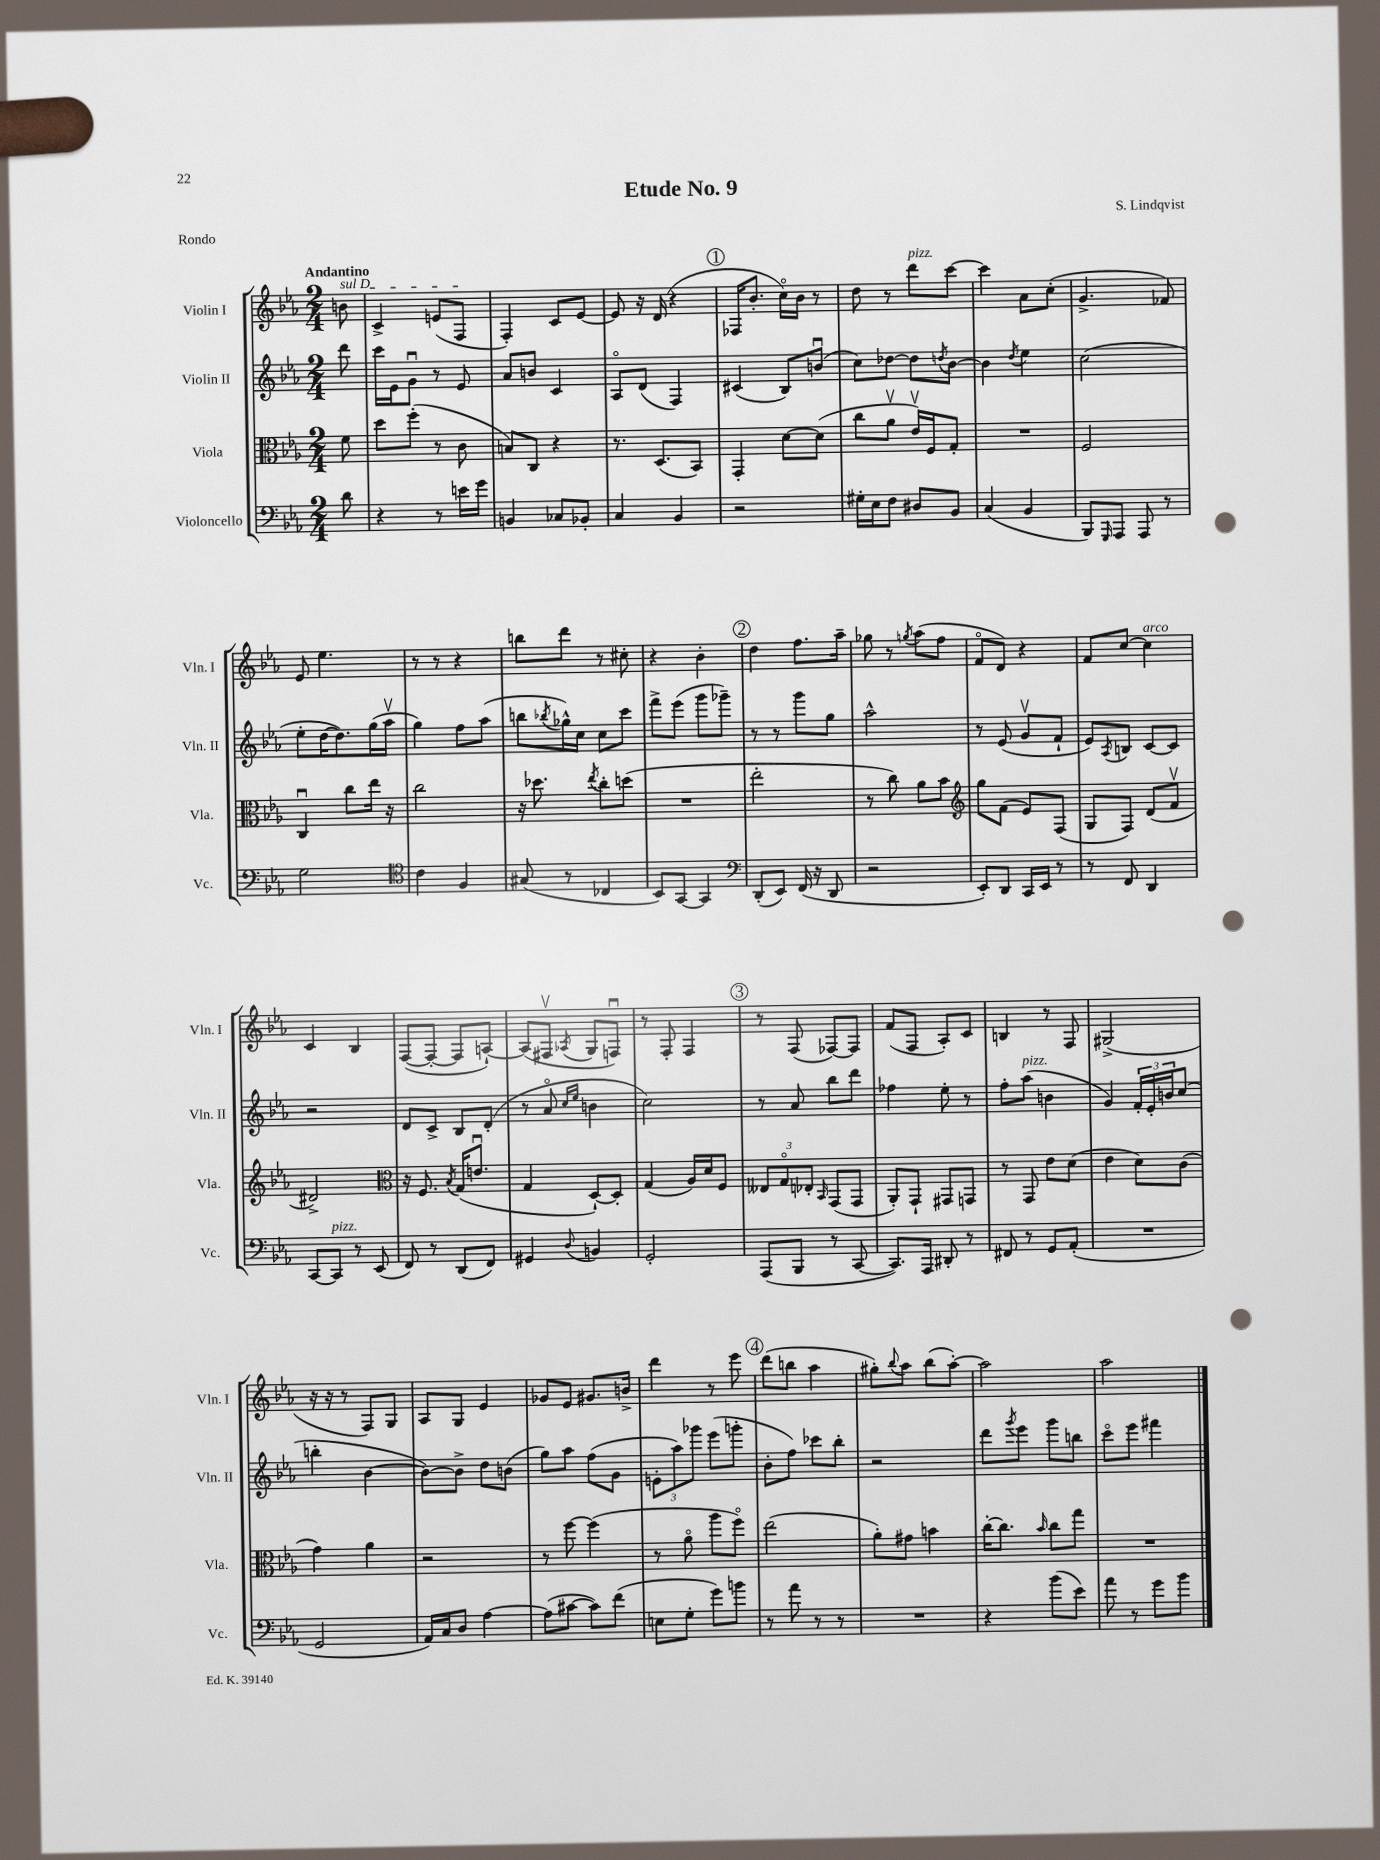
\header { title = "Etude No. 9" composer = "S. Lindqvist" piece = "Rondo" }
<<
\new StaffGroup <<
\new Staff = "s0" \with { instrumentName = "Violin I" shortInstrumentName = "Vln. I" } {
    \clef treble \key ees \major \numericTimeSignature \time 2/4 \partial 8 \tempo "Andantino"
    \once \override TextSpanner.bound-details.left.text = \markup { \italic "sul D" } b'8\startTextSpan |
    c'4-> e'8( f8\stopTextSpan |
    f4-.) c'8 ees'8~ |
    ees'8 r16 d'16( r4 |
    \mark \markup { \circle "1" } fes16 bes'8.-. c''16\flageolet) bes'16 r8 |
    d''8 r8 d'''8^\markup { \italic "pizz." } c'''8~ |
    c'''4 aes'8 c''8-.( |
    g'4.-> fes'8) |
    ees'8 ees''4. |
    r8 r8 r4 |
    b''8 d'''8 r8 cis''8-. |
    r4 bes'4-. |
    \mark \markup { \circle "2" } d''4 f''8. aes''16-- |
    ges''8 r8 \acciaccatura { g''8 } aes''8( f''8 |
    f'8\flageolet d'8) r4 |
    f'8 c''8~ c''4^\markup { \italic "arco" } |
    c'4 bes4 |
    f8~( f8~-. f8 a8~-!) |
    a8( fis8\upbow \acciaccatura { aes8 } g8 f8\downbow) |
    r8 f8-. f4 |
    \mark \markup { \circle "3" } r8 f8( fes8~) fes8 |
    f'8( f8 aes8-.) c'8 |
    b4 r8 f8 |
    gis2->( |
    r16 r16 r8 f8) g8 |
    aes8 g8 ees'4 |
    ges'8 ees'8 gis'8. b'16-> |
    d'''4 r8 ees'''8 |
    \mark \markup { \circle "4" } d'''8( b''8 aes''4 |
    gis''8-.) \appoggiatura { bes''8 } aes''8 bes''8( aes''8~-.) |
    aes''2 |
    aes''2 \bar "|." |
}
\new Staff = "s1" \with { instrumentName = "Violin II" shortInstrumentName = "Vln. II" } {
    \clef treble \key ees \major \numericTimeSignature \time 2/4 \partial 8
    d'''8 |
    c'''16 ees'16 g'8\downbow r8 ees'8 |
    aes'8 b'8 c'4 |
    aes8\flageolet d'8( f4) |
    \mark \markup { \circle "1" } cis'4( bes8) b'8\downbow( |
    c''8) des''8~ des''8 \acciaccatura { d''8 } bes'8~ |
    bes'4 \acciaccatura { d''8 } ees''4 |
    c''2( |
    ees''8-. d''16~ d''8.) g''16( aes''16\upbow |
    g''4) f''8 aes''8( |
    b''8 \acciaccatura { bes''8 } ges''16-^) c''16 c''8 c'''8 |
    f'''8-> ees'''8( g'''8 ges'''8--) |
    \mark \markup { \circle "2" } r8 r8 g'''8 g''8 |
    aes''2-^ |
    r8 ees'8( g'8\upbow f'8-! |
    ees'8) \acciaccatura { aes8 } b8 c'8~ c'8 |
    r2 |
    d'8 c'8-> bes8 d'8-.( |
    r8 aes'8\flageolet \grace { c''16 ees''16 } b'4 |
    c''2) |
    \mark \markup { \circle "3" } r8 aes'8 bes''8 d'''8 |
    fes''4 ees''8-. r8 |
    f''8-. aes''8^\markup { \italic "pizz." }( b'4 |
    g'4) \tuplet 3/2 { f'16-. ees'16-. b'16 } c''8( |
    b''4-. bes'4~ |
    bes'8~) bes'8-> d''8 b'8( |
    g''8) aes''8 f''8( g'8 |
    \tuplet 3/2 { e'8-. aes''8) ges'''8 } ees'''8( g'''8-. |
    \mark \markup { \circle "4" } bes'8-. f''8) ces'''8 bes''8-. |
    r2 |
    d'''8 \acciaccatura { g'''8 } ees'''8 g'''8 b''8 |
    c'''8\flageolet ees'''8 fis'''4 \bar "|." |
}
\new Staff = "s2" \with { instrumentName = "Viola" shortInstrumentName = "Vla." } {
    \clef alto \key ees \major \numericTimeSignature \time 2/4 \partial 8
    f'8 |
    d''8 f''8-.( r8 c'8 |
    b8) c8 r4 |
    r8. d8.( bes,8) |
    \mark \markup { \circle "1" } g,4-. d'8~ d'8( |
    c''8 aes'8\upbow ees'16\upbow) f16 g8-. |
    R2 |
    f2 |
    c4\downbow c''8 ees''16 r16 |
    c''2 |
    r16 des''8. \acciaccatura { ees''8 } c''8-. d''8( |
    R2 |
    \mark \markup { \circle "2" } ees''2-. |
    r8 c''8) aes'8 bes'8 |
    \clef treble g''8 f'8( ees'8) f8( |
    g8 f8) d'8( f'8\upbow |
    dis'2->) |
    \clef alto r16 f8. \acciaccatura { bes8 } g16( e'8.\downbow |
    g4 d8~-!) d8-. |
    g4( aes16) d'16 f8 |
    \mark \markup { \circle "3" } \tuplet 3/2 { eeses8 g8\flageolet ees8-. } \grace { bes,16 } g,8( g,8 |
    aes,8-.) g,8-! gis,8 g,8 |
    r8 g,8 ees'8 d'8( |
    ees'4 d'8) c'8( |
    g'4) aes'4 |
    r2 |
    r8 f''8~ f''4( |
    r8 aes'8\flageolet aes''8 f''8\flageolet) |
    \mark \markup { \circle "4" } ees''2( |
    aes'8-.) gis'8 b'4 |
    c''16~-. c''8. \grace { bes'16 } c''8 g''8 |
    R2 \bar "|." |
}
\new Staff = "s3" \with { instrumentName = "Violoncello" shortInstrumentName = "Vc." } {
    \clef bass \key ees \major \numericTimeSignature \time 2/4 \partial 8
    d'8 |
    r4 r8 e'16 g'16 |
    b,4 ces8 bes,8-. |
    c4 bes,4 |
    \mark \markup { \circle "1" } r2 |
    gis16-. ees16 f8 dis8 bes,8 |
    c4( bes,4 |
    bes,,8) \grace { g,,16 } aes,,8 aes,,8 r8 |
    g2 |
    \clef tenor c'4 f4 |
    gis8( r8 ces4 |
    bes,8) g,8~ g,4 |
    \mark \markup { \circle "2" } \clef bass d,8-.( ees,8) f,16( r16 d,8 |
    r2 |
    ees,8-.) d,8 c,16 ees,16 r8 |
    r8 f,8 d,4 |
    c,8~ c,8^\markup { \italic "pizz." } r8 ees,8( |
    f,8) r8 d,8( f,8) |
    gis,4 \appoggiatura { d8 } b,4 |
    g,2-. |
    \mark \markup { \circle "3" } aes,,8( bes,,8 r8 c,8~ |
    c,8.) aes,,16 dis,8-. r8 |
    fis,8 r8 g,8 aes,8-.( |
    R2 |
    g,2 |
    aes,16) c16 d8 aes4~ |
    aes8( cis'8~ cis'8) f'8( |
    e8 g8-. g'8) b'8 |
    \mark \markup { \circle "4" } r8 aes'8 r8 r8 |
    R2 |
    r4 bes'8( ees'8) |
    aes'8 r8 g'8 bes'8 \bar "|." |
}
>>
>>
\layout { \context { \Score \remove "Bar_number_engraver" } }
